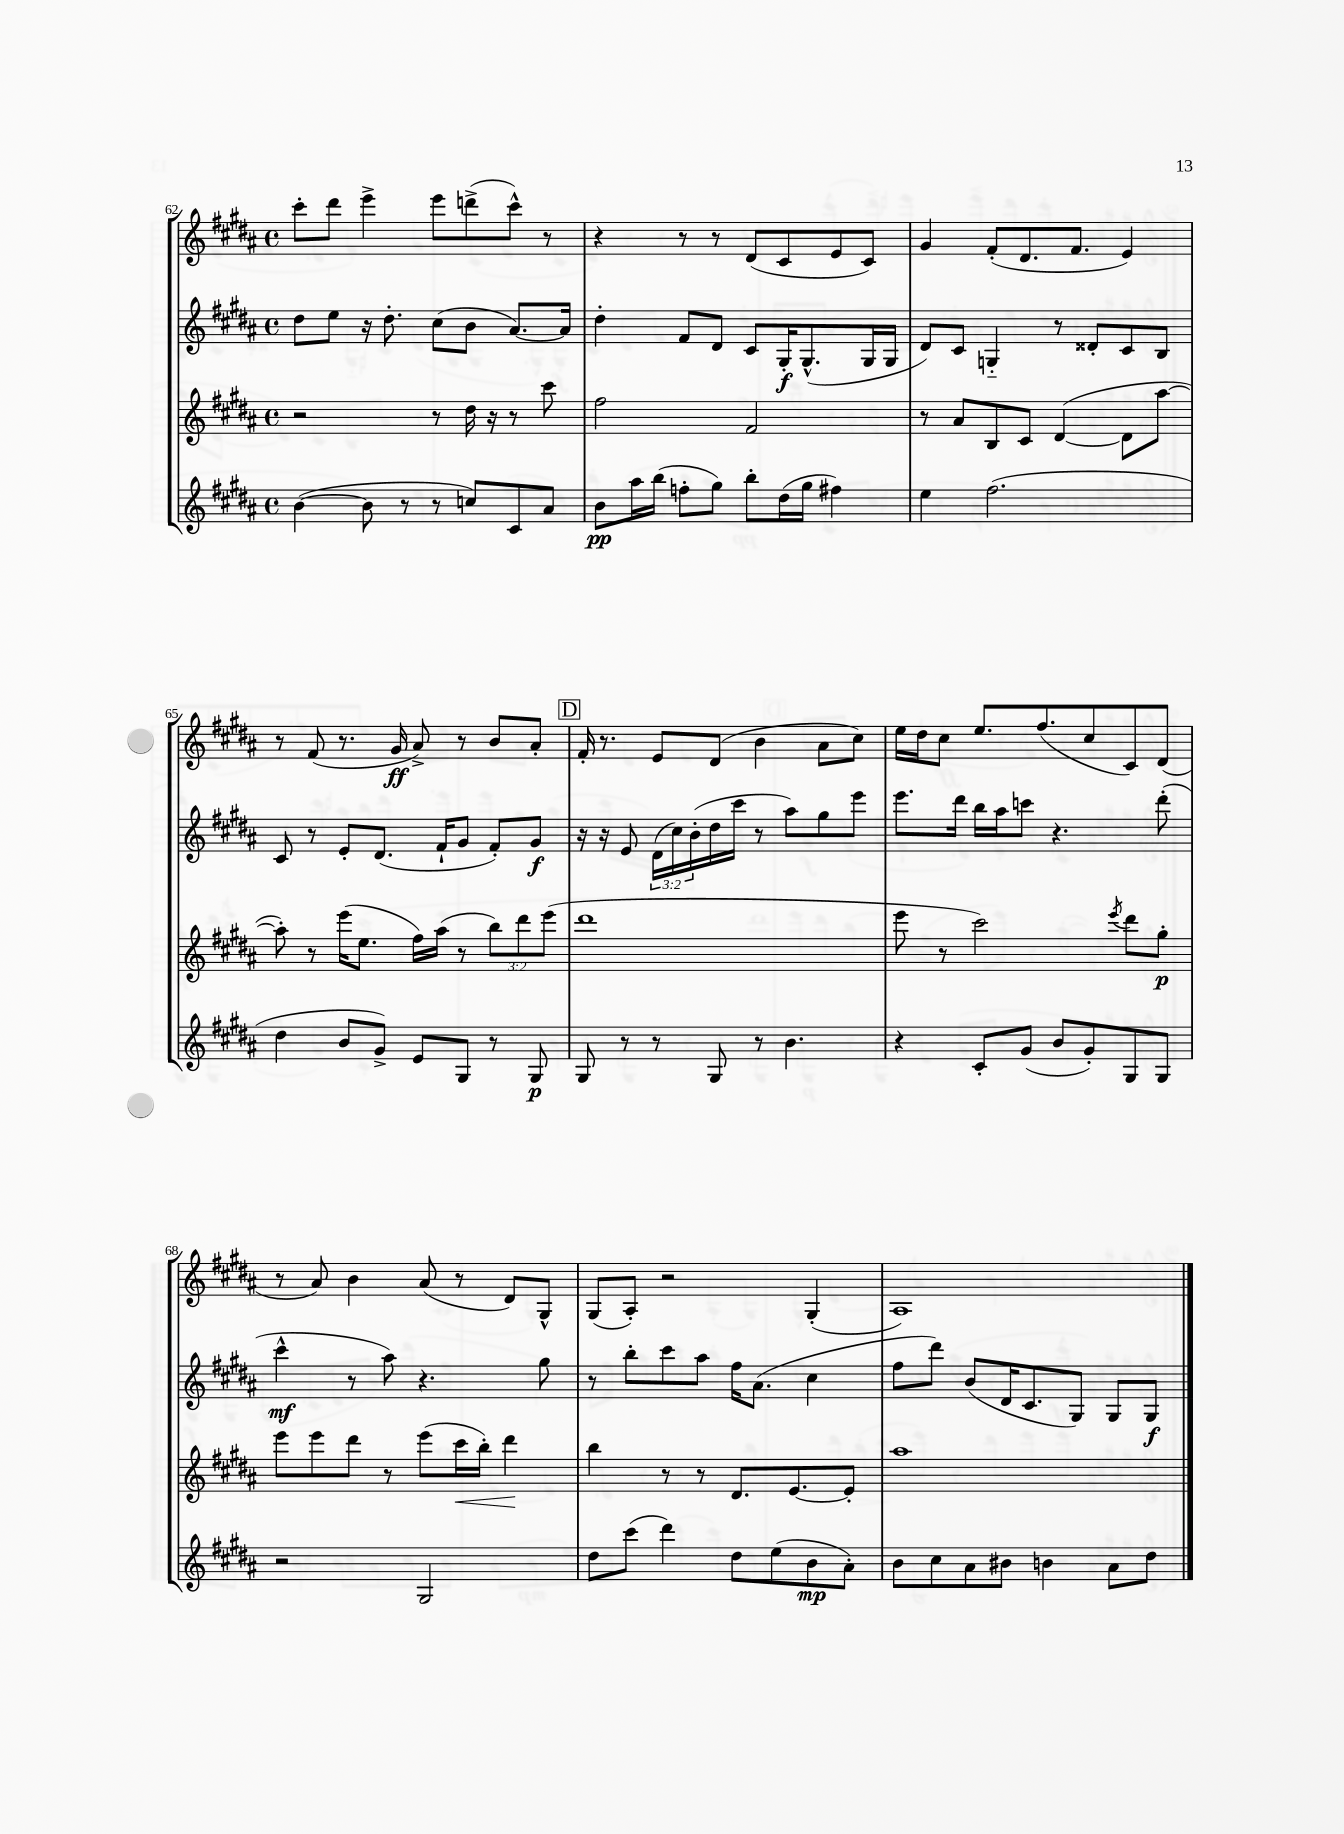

**kern	**kern	**kern	**kern
*staff4	*staff3	*staff2	*staff1
*clefG2	*clefG2	*clefG2	*clefG2
*k[f#c#g#d#a#]	*k[f#c#g#d#a#]	*k[f#c#g#d#a#]	*k[f#c#g#d#a#]
*M4/4	*M4/4	*M4/4	*M4/4
*met(c)	*met(c)	*met(c)	*met(c)
([4b\	2r	8dd#\L	8ccc#'\L
.	.	8ee\J	8ddd#\J
8b\]	.	16r	4eee^\
.	.	8.dd#'\	.
8r	.	.	.
8r	8r	(8cc#\L	8eee\L
8cc/L)	16dd#\	8b\J	(8ddd^\
.	16r	.	.
8c#/	8r	[8.a#/L)	8ccc#^^\J)
8a#/J	8ccc#\	.	8r
.	.	16a#/]Jk	.
=	=	=	=
8b\L	2ff#\	4dd#'\	4r
16aa#\L	.	.	.
(16bb\JJ	.	.	.
8ff'\L	.	8f#/L	8r
8gg#\J)	.	8d#/J	8r
8bb'\L	2f#/	8c#/L	(8d#/L
(16dd#\L	.	16G#'/K	8c#/
16gg#\JJ	.	(8.G#^^/	.
4ff#\)	.	.	8e/
.	.	16G#/L	8c#/J)
.	.	16G#/JJ	.
=	=	=	=
4ee\	8r	8d#/L)	4g#/
.	8a#/L	8c#/J	.
(2.ff#\	8B/	4G'~/	(8f#'/L
.	8c#/J	.	8.d#/
.	([4d#/	8r	.
.	.	.	8.f#/J
.	.	8d##'/L	.
.	8d#\]L	8c#/	4e/)
.	[8aa#\J	8B/J	.
=	=	=	=
4dd#\	8aa#'\])	8c#/	8r
.	8r	8r	(8f#/
8b/L	(16eee\LK	8e'/L	8.r
.	8.ee\J	.	.
8g#^/J)	.	(8.d#/J	.
.	.	.	16g#/
8e/L	16ff#\LL)	.	8a#^/)
.	(16aa#\JJ	16f#`/LK	.
8G#/J	8r	8g#/J	8r
8r	12bb\L)	8f#'/L)	8b/L
.	12ddd#\	.	.
8G#/	.	8g#/J	8a#'/J
.	(12eee\J	.	.
=	=	=	=
8G#/	1ddd#	16r	16f#'/
.	.	16r	8.r
8r	.	8e/	.
8r	.	(24d#\LL	8e/L
.	.	24cc#\)	.
.	.	(24b'\	.
8G#/	.	16dd#\	(8d#/J
.	.	16ccc#\JJ	.
8r	.	8r	4b\
4.b\	.	8aa#\L)	.
.	.	8gg#\	8a#\L
.	.	8eee\J	8cc#\J)
=	=	=	=
4r	8eee\	8.eee\L	16ee\LL
.	.	.	16dd#\J
.	8r	.	8cc#\J
.	.	16ddd#\Jk	.
8c#'/L	2ccc#\)	16bb\LL	8.ee/L
.	.	16aa#\J	.
(8g#/J	.	8ccc\J	.
.	.	.	(8.ff#/
8b/L	.	4.r	.
8g#'/)	.	.	8cc#/
.	8qeee/	.	.
8G#/	8ddd#\L	.	8c#/)
8G#/J	8gg#'\J	(8ddd#'\	(8d#/J
=	=	=	=
2r	8eee\L	4ccc#^^\	8r
.	8eee\	.	8a#/)
.	8ddd#\J	8r	4b\
.	8r	8aa#\)	.
2G#/	(8eee\L	4.r	(8a#/
.	16ccc#\L	.	8r
.	16bb'\JJ)	.	.
.	4ddd#\	.	8d#/L)
.	.	8gg#\	8G#^^/J
=	=	=	=
8dd#\L	4bb\	8r	(8G#/L
(8ccc#\J	.	8bb'\L	8A#'/J)
4ddd#\)	8r	8ccc#\	2r
.	8r	8aa#\J	.
8dd#\L	8.d#/L	16ff#\LK	.
.	.	(8.a#\J	.
(8ee\	.	.	.
.	[8.e/	.	.
8b\	.	4cc#\	(4G#'/
8a#'\J)	8e'/]J	.	.
=	=	=	=
8b\L	1aa#	8ff#\L	1A#)
8cc#\	.	8ddd#\J)	.
8a#\	.	(8b/L	.
8b#\J	.	16d#/K	.
.	.	8.c#/	.
4b\	.	.	.
.	.	8G#/J)	.
8a#\L	.	8G#/L	.
8dd#\J	.	8G#/J	.
==	==	==	==
*-	*-	*-	*-
